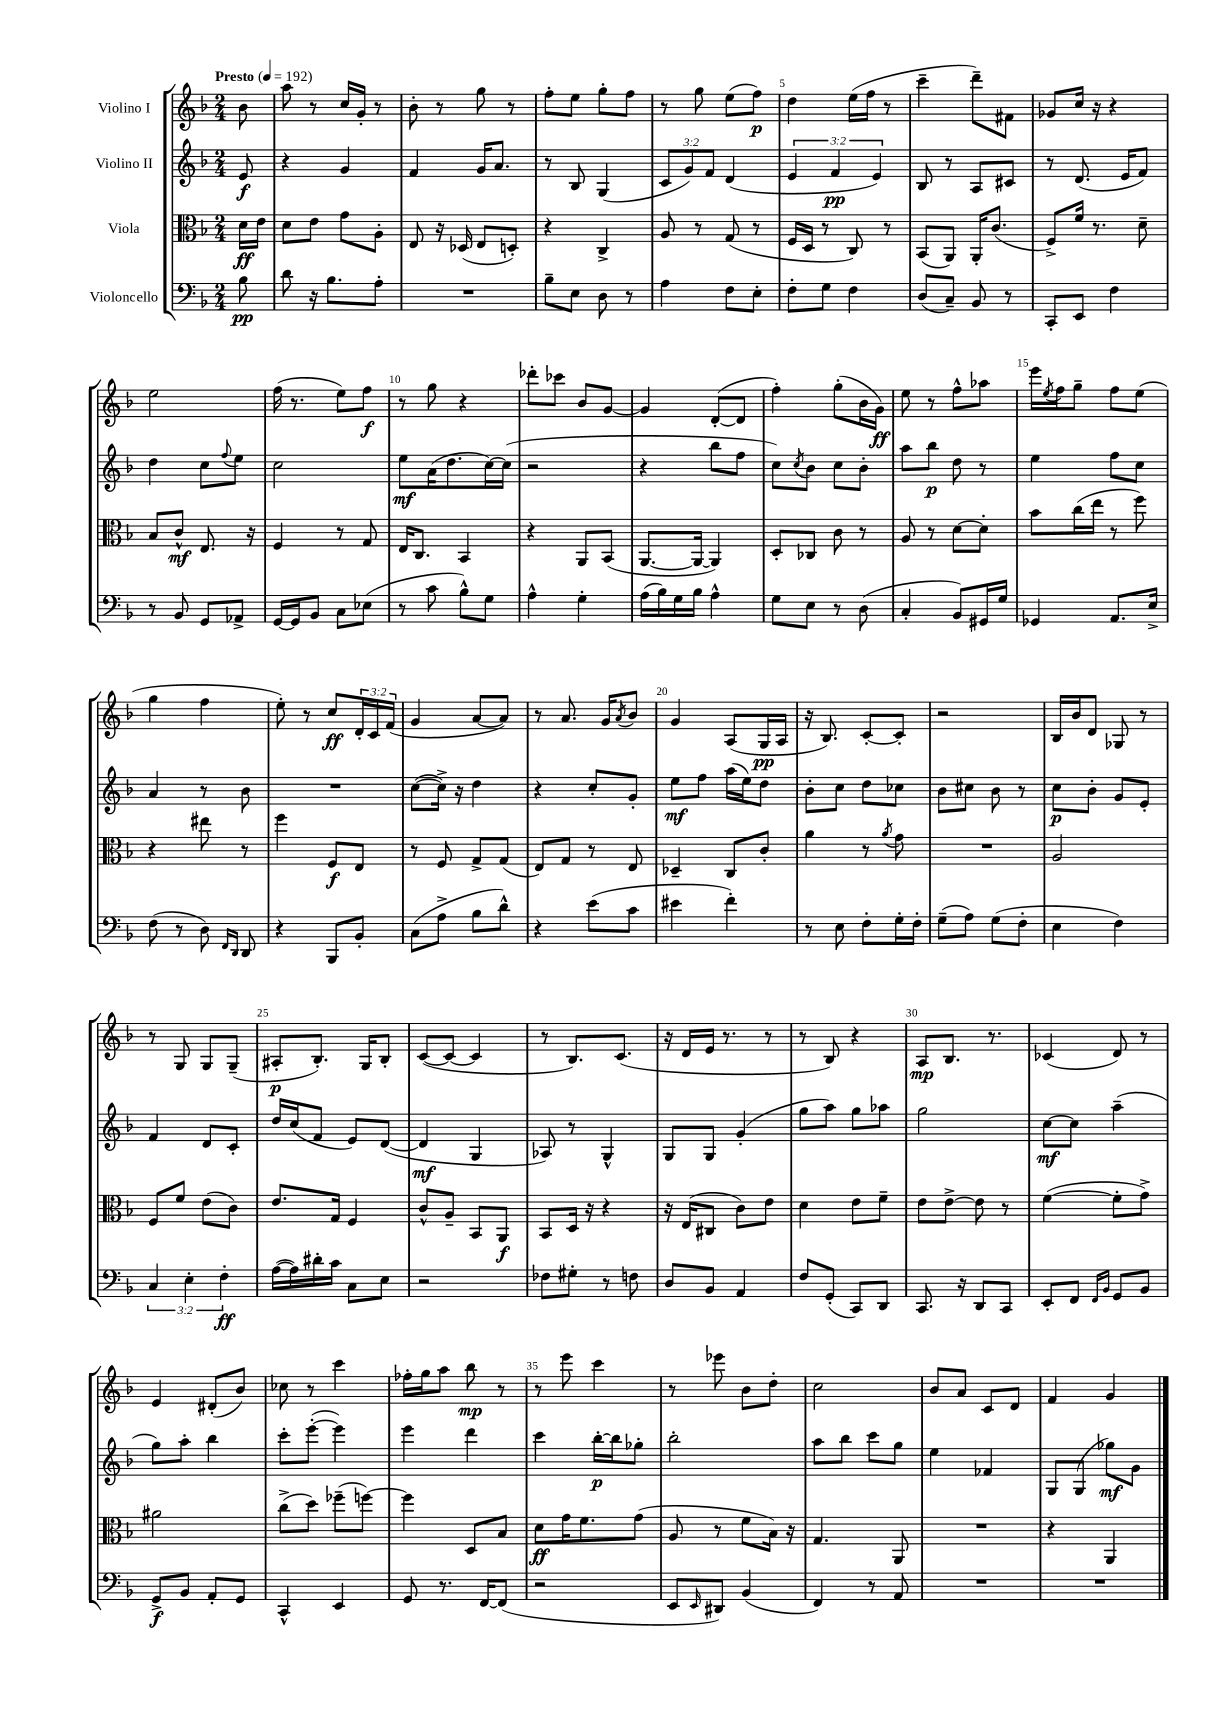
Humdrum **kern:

**kern	**dynam	**kern	**dynam	**kern	**dynam	**kern	**dynam
*part4	*part4	*part3	*part3	*part2	*part2	*part1	*part1
*staff4	*staff4	*staff3	*staff3	*staff2	*staff2	*staff1	*staff1
*I"Violoncello	*	*I"Viola	*	*I"Violino II	*	*I"Violino I	*
*clefF4	*	*clefC3	*	*clefG2	*	*clefG2	*
*k[b-]	*	*k[b-]	*	*k[b-]	*	*k[b-]	*
*M2/4	*	*M2/4	*	*M2/4	*	*M2/4	*
*MM192	*	*MM192	*	*MM192	*	*MM192	*
=	=	=	=	=	=	=	=
!	!	!	!	!	!	!LO:TX:a:B:t=Presto	!
8B-\	pp	16d\LL	ff	8e/	f	8b-\	.
.	.	16e\JJ	.	.	.	.	.
=1	=1	=1	=1	=1	=1	=1	=1
8d\	.	8d\L	.	4r	.	8aa\	.
16r	.	8e\J	.	.	.	8r	.
8.B-\L	.	.	.	.	.	.	.
.	.	8g\L	.	4g/	.	16cc/LL	.
.	.	.	.	.	.	16g'/JJ	.
8A'\J	.	8A'\J	.	.	.	8r	.
=2	=2	=2	=2	=2	=2	=2	=2
2r	.	8E/	.	4f/	.	8b-'\	.
.	.	16r	.	.	.	8r	.
.	.	(16D-X/	.	.	.	.	.
.	.	8E/L	.	16g/KL	.	8gg\	.
.	.	.	.	8.a/J	.	.	.
.	.	8Dn'/J)	.	.	.	8r	.
=3	=3	=3	=3	=3	=3	=3	=3
8B-~\L	.	4r	.	8r	.	8ff'\L	.
8E\J	.	.	.	8B-/	.	8ee\J	.
8D\	.	4C^/	.	(4G/	.	8gg'\L	.
8r	.	.	.	.	.	8ff\J	.
=4	=4	=4	=4	=4	=4	=4	=4
4A\	.	8A/	.	12c/L	.	8r	.
.	.	.	.	12g/)	.	.	.
.	.	8r	.	.	.	8gg\	.
.	.	.	.	12f/J	.	.	.
8F\L	.	(8G/	.	(4d/	.	(8ee\L	.
8E'\J	.	8r	.	.	.	8ff\J)	p
=5	=5	=5	=5	=5	=5	=5	=5
8F'\L	.	16F/LL	.	6e/	.	4dd\	.
.	.	16D/JJ	.	.	.	.	.
8G\J	.	8r	.	.	.	.	.
.	.	.	.	6f/	pp	.	.
4F\	.	8C/)	.	.	.	(16ee\LL	.
.	.	.	.	.	.	16ff\JJ	.
.	.	.	.	6e/)	.	.	.
.	.	8r	.	.	.	8r	.
=6	=6	=6	=6	=6	=6	=6	=6
(8D/L	.	(8BB-/L	.	8B-/	.	4ccc~\	.
8C~/J)	.	8AA/J)	.	8r	.	.	.
8BB-/	.	16AA'/KL	.	8A/L	.	8ddd~\L)	.
.	.	(8.c/J	.	.	.	.	.
8r	.	.	.	8c#X/J	.	8f#X\J	.
=7	=7	=7	=7	=7	=7	=7	=7
8CC'/L	.	8F^/L)	.	8r	.	8g-X/L	.
8EE/J	.	16f/Jk	.	(8.d/	.	16cc/Jk	.
.	.	8.r	.	.	.	16r	.
4F\	.	.	.	.	.	4r	.
.	.	.	.	16e/KL	.	.	.
.	.	8d~\	.	8f/J)	.	.	.
!!LO:LB:g=z
=8	=8	=8	=8	=8	=8	=8	=8
8r	.	8B-/L	.	4dd\	.	2ee\	.
8BB-/	.	8c^^/J	mf	.	.	.	.
8GG/L	.	8.E/	.	8cc\L	.	.	.
.	.	.	.	8qqff/	.	.	.
8AA-X^/J	.	.	.	8ee\J	.	.	.
.	.	16r	.	.	.	.	.
=9	=9	=9	=9	=9	=9	=9	=9
[16GG/LL	.	4F/	.	2cc\	.	(16ff\	.
16GG/J]	.	.	.	.	.	8.r	.
8BB-/J	.	.	.	.	.	.	.
8C\L	.	8r	.	.	.	8ee\L)	.
(8E-X\J	.	8G/	.	.	.	8ff\J	f
=10	=10	=10	=10	=10	=10	=10	=10
8r	.	16E/KL	.	8ee\L	mf	8r	.
.	.	8.C/J	.	.	.	.	.
8c\	.	.	.	(16a\K	.	8gg\	.
.	.	.	.	8.dd\	.	.	.
8B-^^\L)	.	4BB-/	.	.	.	4r	.
8G\J	.	.	.	[16cc\L)	.	.	.
.	.	.	.	(16cc\JJ]	.	.	.
=11	=11	=11	=11	=11	=11	=11	=11
4A^^\	.	4r	.	2r	.	8ddd-X'\L	.
.	.	.	.	.	.	8ccc-X\J	.
4G'\	.	8AA/L	.	.	.	8b-/L	.
.	.	(8BB-/J	.	.	.	[8g/J	.
=12	=12	=12	=12	=12	=12	=12	=12
(16A\LL	.	[8.AA/L	.	4r	.	4g/]	.
16B-\)	.	.	.	.	.	.	.
16G\	.	.	.	.	.	.	.
16B-\JJ	.	16AA/Jk_	.	.	.	.	.
4A^^\	.	4AA/])	.	8bb-\L	.	([8d'/L	.
.	.	.	.	8ff\J	.	8d/J]	.
=13	=13	=13	=13	=13	=13	=13	=13
8G\L	.	8D'/L	.	8cc\L)	.	4ff'\)	.
.	.	.	.	8qcc/	.	.	.
8E\J	.	8C-X/J	.	8b-\J	.	.	.
8r	.	8c\	.	8cc\L	.	(8gg'\L	.
(8D\	.	8r	.	8b-'\J	.	16b-\L	.
.	.	.	.	.	.	16g\JJ)	ff
=14	=14	=14	=14	=14	=14	=14	=14
4C'/	.	8A/	.	8aa\L	.	8ee\	.
.	.	8r	.	8bb-\J	p	8r	.
8BB-/L)	.	[8d\L	.	8dd\	.	8ff^^\L	.
16GG#X/L	.	8d'\J]	.	8r	.	8aa-X\J	.
16G/JJ	.	.	.	.	.	.	.
=15	=15	=15	=15	=15	=15	=15	=15
4GG-X/	.	8b-\L	.	4ee\	.	16eee\LL	.
.	.	.	.	.	.	8qee/	.
.	.	.	.	.	.	16ff\J	.
.	.	(16cc\L	.	.	.	8gg~\J	.
.	.	16ee\JJ	.	.	.	.	.
8.AA/L	.	8r	.	8ff\L	.	8ff\L	.
.	.	8ff\)	.	8cc\J	.	(8ee\J	.
16E^/Jk	.	.	.	.	.	.	.
!!LO:LB:g=z
=16	=16	=16	=16	=16	=16	=16	=16
(8F\	.	4r	.	4a/	.	4gg\	.
8r	.	.	.	.	.	.	.
8D\)	.	8ee#X\	.	8r	.	4ff\	.
16qqFF/LL	.	.	.	.	.	.	.
16qqDD/JJ	.	.	.	.	.	.	.
8DD/	.	8r	.	8b-\	.	.	.
=17	=17	=17	=17	=17	=17	=17	=17
4r	.	4ff\	.	2r	.	8ee'\)	.
.	.	.	.	.	.	8r	.
8BBB-/L	.	8F/L	f	.	.	8cc/L	ff
8BB-'/J	.	8E/J	.	.	.	24d'/L	.
.	.	.	.	.	.	24c/	.
.	.	.	.	.	.	(24f/JJ	.
=18	=18	=18	=18	=18	=18	=18	=18
(8C\L	.	8r	.	([8cc\L	.	4g/	.
8A^\J	.	8F/	.	16cc^\Jk])	.	.	.
.	.	.	.	16r	.	.	.
8B-\L	.	8G^/L	.	4dd\	.	[8a/L	.
8d^^\J)	.	(8G/J	.	.	.	8a/J])	.
=19	=19	=19	=19	=19	=19	=19	=19
4r	.	8E/L)	.	4r	.	8r	.
.	.	8G/J	.	.	.	8.a/	.
(8e\L	.	8r	.	8cc'/L	.	.	.
.	.	.	.	.	.	16g/KL	.
.	.	.	.	.	.	8qa/	.
8c\J	.	8E/	.	8g'/J	.	8b-/J	.
=20	=20	=20	=20	=20	=20	=20	=20
4e#X\	.	4D-X~/	.	8ee\L	mf	4g/	.
.	.	.	.	8ff\J	.	.	.
4f'\)	.	8C/L	.	(16aa\LL	.	(8A/L	.
.	.	.	.	16ee\J)	.	.	.
.	.	8c'/J	.	8dd\J	.	16G/L	pp
.	.	.	.	.	.	16A/JJ	.
=21	=21	=21	=21	=21	=21	=21	=21
8r	.	4a\	.	8b-'\L	.	16r	.
.	.	.	.	.	.	8.B-/)	.
8E\	.	.	.	8cc\J	.	.	.
8F'\L	.	8r	.	8dd\L	.	[8c'/L	.
.	.	8qa/	.	.	.	.	.
16G'\L	.	8g\	.	8cc-X\J	.	8c'/J]	.
16F'\JJ	.	.	.	.	.	.	.
=22	=22	=22	=22	=22	=22	=22	=22
(8G~\L	.	2r	.	8b-\L	.	2r	.
8A\J)	.	.	.	8cc#X\J	.	.	.
(8G\L	.	.	.	8b-\	.	.	.
8F'\J	.	.	.	8r	.	.	.
=23	=23	=23	=23	=23	=23	=23	=23
4E\	.	2A/	.	8cc\L	p	16B-/LL	.
.	.	.	.	.	.	16b-/J	.
.	.	.	.	8b-'\J	.	8d/J	.
4F\)	.	.	.	8g/L	.	8G-X/	.
.	.	.	.	8e'/J	.	8r	.
!!LO:LB:g=z
=24	=24	=24	=24	=24	=24	=24	=24
6C/	.	8F/L	.	4f/	.	8r	.
.	.	8f/J	.	.	.	8G/	.
6E'\	.	.	.	.	.	.	.
.	.	(8e\L	.	8d/L	.	8G/L	.
6F'\	ff	.	.	.	.	.	.
.	.	8c\J)	.	8c'/J	.	(8G~/J	.
=25	=25	=25	=25	=25	=25	=25	=25
([16A\LL	.	8.e/L	.	16dd/LL	.	8A#X'/L	p
16A\])	.	.	.	(16cc/J	.	.	.
16d#X'\	.	.	.	8f/J	.	8.B-'/J)	.
16c\JJ	.	16G/Jk	.	.	.	.	.
8C\L	.	4F/	.	8e/L)	.	.	.
.	.	.	.	.	.	16G/KL	.
8E\J	.	.	.	([8d/J	.	8B-'/J	.
=26	=26	=26	=26	=26	=26	=26	=26
2r	.	8c^^/L	.	4d/]	mf	([8c/L	.
.	.	8A~/J	.	.	.	8c/J_	.
.	.	8BB-/L	.	4G/	.	4c/]	.
.	.	8AA/J	f	.	.	.	.
=27	=27	=27	=27	=27	=27	=27	=27
8F-X\L	.	8BB-/L	.	8A-X/)	.	8r	.
8G#X'\J	.	16D/Jk	.	8r	.	8.B-/L)	.
.	.	16r	.	.	.	.	.
8r	.	4r	.	4G^^/	.	.	.
.	.	.	.	.	.	(8.c/J	.
8Fn\	.	.	.	.	.	.	.
=28	=28	=28	=28	=28	=28	=28	=28
8D/L	.	16r	.	8G/L	.	16r	.
.	.	(16E/KL	.	.	.	16d/LL	.
8BB-/J	.	8C#X/J	.	8G/J	.	16e/JJ	.
.	.	.	.	.	.	8.r	.
4AA/	.	8c\L)	.	(4g'/	.	.	.
.	.	8e\J	.	.	.	8r	.
=29	=29	=29	=29	=29	=29	=29	=29
8F/L	.	4d\	.	8gg\L	.	8r	.
(8GG'/J	.	.	.	8aa\J)	.	8B-/)	.
8CC/L)	.	8e\L	.	8gg\L	.	4r	.
8DD/J	.	8f~\J	.	8aa-X\J	.	.	.
=30	=30	=30	=30	=30	=30	=30	=30
8.CC/	.	8e\L	.	2gg\	.	8A/L	mp
.	.	[8e^\J	.	.	.	8.B-/J	.
16r	.	.	.	.	.	.	.
8DD/L	.	8e\]	.	.	.	.	.
.	.	.	.	.	.	8.r	.
8CC/J	.	8r	.	.	.	.	.
=31	=31	=31	=31	=31	=31	=31	=31
8EE'/L	.	([4f\	.	[8cc\L	mf	(4c-X/	.
8FF/J	.	.	.	8cc\J]	.	.	.
16qqFF/LL	.	.	.	.	.	.	.
16qqBB-/JJ	.	.	.	.	.	.	.
8GG/L	.	8f'\L]	.	(4aa~\	.	8d/)	.
8BB-/J	.	8g^\J)	.	.	.	8r	.
!!LO:LB:g=z
=32	=32	=32	=32	=32	=32	=32	=32
8GG^/L	f	2a#X\	.	8gg\L)	.	4e/	.
8BB-/J	.	.	.	8aa'\J	.	.	.
8AA'/L	.	.	.	4bb-\	.	(8d#X'/L	.
8GG/J	.	.	.	.	.	8b-/J)	.
=33	=33	=33	=33	=33	=33	=33	=33
4CC^^/	.	(8cc^\L	.	8ccc'\L	.	8cc-X\	.
.	.	8dd\J)	.	([8eee'\J	.	8r	.
4EE/	.	(8ff-X~\L	.	4eee\])	.	4ccc\	.
.	.	[8ffn\J)	.	.	.	.	.
=34	=34	=34	=34	=34	=34	=34	=34
8GG/	.	4ff\]	.	4eee\	.	16ff-X'\LL	.
.	.	.	.	.	.	16gg\J	.
8.r	.	.	.	.	.	8aa\J	.
.	.	8D/L	.	4ddd\	.	8bb-\	mp
[16FF/KL	.	.	.	.	.	.	.
(8FF/J]	.	8B-/J	.	.	.	8r	.
=35	=35	=35	=35	=35	=35	=35	=35
2r	.	8d\L	ff	4ccc\	.	8r	.
.	.	16g\K	.	.	.	8eee\	.
.	.	8.f\	.	.	.	.	.
.	.	.	.	[16bb-'\LL	p	4ccc\	.
.	.	.	.	16bb-\J]	.	.	.
.	.	(8g\J	.	8gg-X'\J	.	.	.
=36	=36	=36	=36	=36	=36	=36	=36
8EE/L	.	8A/	.	2bb-'\	.	8r	.
16qqEE/	.	.	.	.	.	.	.
8DD#X/J)	.	8r	.	.	.	8eee-X\	.
(4BB-/	.	8f\L	.	.	.	8b-\L	.
.	.	16B-\Jk)	.	.	.	8dd'\J	.
.	.	16r	.	.	.	.	.
=37	=37	=37	=37	=37	=37	=37	=37
4FF/)	.	4.G/	.	8aa\L	.	2cc\	.
.	.	.	.	8bb-\J	.	.	.
8r	.	.	.	8ccc\L	.	.	.
8AA/	.	8AA/	.	8gg\J	.	.	.
=38	=38	=38	=38	=38	=38	=38	=38
2r	.	2r	.	4ee\	.	8b-/L	.
.	.	.	.	.	.	8a/J	.
.	.	.	.	4f-X/	.	8c/L	.
.	.	.	.	.	.	8d/J	.
=39	=39	=39	=39	=39	=39	=39	=39
2r	.	4r	.	8G/L	.	4f/	.
.	.	.	.	(8G/J	.	.	.
.	.	4AA/	.	8gg-X\L)	mf	4g/	.
.	.	.	.	8g\J	.	.	.
==	==	==	==	==	==	==	==
*-	*-	*-	*-	*-	*-	*-	*-
